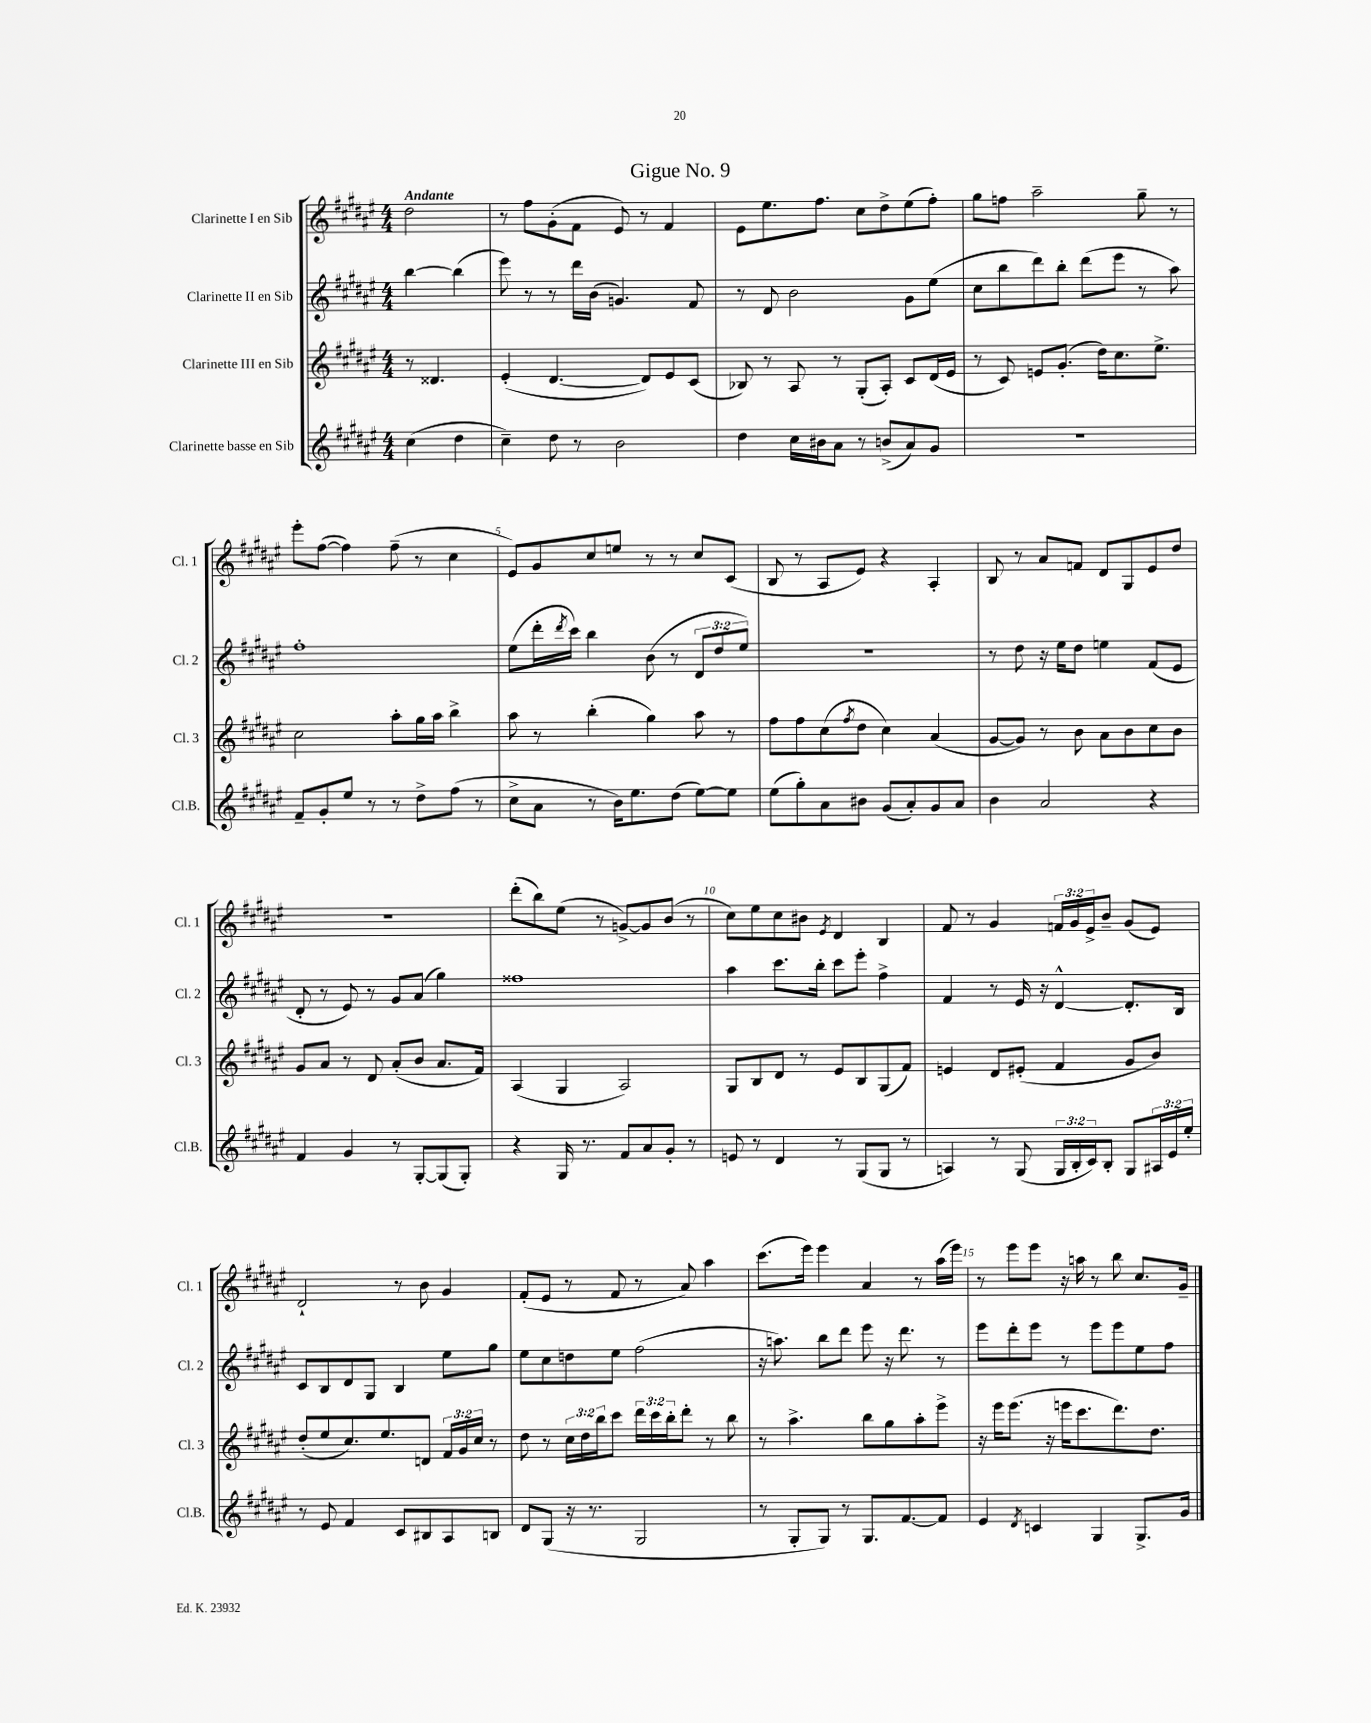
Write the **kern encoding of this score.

**kern	**kern	**kern	**kern
*staff4	*staff3	*staff2	*staff1
*clefG2	*clefG2	*clefG2	*clefG2
*k[f#c#g#d#a#e#]	*k[f#c#g#d#a#e#]	*k[f#c#g#d#a#e#]	*k[f#c#g#d#a#e#]
*M4/4	*M4/4	*M4/4	*M4/4
(4cc#	8r	[4bb	2dd#
.	4.d##	.	.
4dd#	.	(4bb]	.
=	=	=	=
4cc#~)	(4e#'	8eee#)	8r
.	.	8r	8ff#
8dd#	[4.d#	8r	(8g#'
8r	.	16ddd#	8f#
.	.	(16b	.
2b	.	4.g)	8e#)
.	8d#])	.	8r
.	8e#	.	4f#
.	(8c#	8f#	.
=	=	=	=
4dd#	8B-)	8r	8e#
.	8r	8d#	8.ee#
16cc#	8A#	2b	.
16b#	.	.	8.ff#
8a#	8r	.	.
8r	(8G#'	.	8cc#
(8b^	8A#')	.	8dd#^
8a#)	8c#	8g#	(8ee#
8g#	(16d#	(8ee#	8ff#')
.	16e#	.	.
=	=	=	=
1r	8r	8cc#	8gg#
.	8c#)	8bb	8ff
.	8e	8ddd#)	2aa#~
.	(8.g#'	8bb'	.
.	.	(8ddd#	.
.	16dd#)	.	.
.	8.cc#	8eee#	.
.	.	8r	8gg#~
.	8.ee#^	.	.
.	.	8aa#)	8r
=	=	=	=
8f#~	2cc#	1ff#'	8eee#'
8g#'	.	.	([8ff#
8ee#	.	.	4ff#])
8r	.	.	.
8r	8aa#'	.	(8ff#~
8dd#^	16gg#	.	8r
.	16aa#	.	.
(8ff#	4bb^	.	4cc#
8r	.	.	.
=	=	=	=
8cc#^	8aa#	(8ee#	8e#)
8a#	8r	16ddd#'	8g#
.	.	8qddd#	.
.	.	16ccc#)	.
8r	(4bb'	4bb	8cc#
16b)	.	.	8ee
8.ee#	.	.	.
.	4gg#)	(8b	8r
(8dd#	.	8r	8r
[8ee#)	8aa#	12d#	8cc#
.	.	12dd#	.
8ee#]	8r	.	(8c#
.	.	12ee#)	.
=	=	=	=
(8ee#	8ff#	1r	8B
8gg#')	8ff#	.	8r
8a#	(8cc#	.	8A#
.	8qff#	.	.
8b#	8dd#	.	8e#)
(8g#	4cc#)	.	4r
8a#')	.	.	.
8g#	(4a#	.	4A#'
8a#	.	.	.
=	=	=	=
4b	[8g#	8r	8B
.	8g#])	8dd#	8r
2a#	8r	16r	8a#
.	.	16ee#	.
.	8b	8dd#	8f
.	8a#	4ee	8d#
.	8b	.	8G#
4r	8cc#	(8f#	8e#
.	8b	8e#	8dd#
=	=	=	=
4f#	8g#	8d#'	1r
.	8a#	8r	.
4g#	8r	8e#)	.
.	8d#	8r	.
8r	(8a#'	8g#	.
[8G#'	8b	(8a#	.
(8G#]	8.a#	4gg#)	.
8G#')	.	.	.
.	16f#)	.	.
=	=	=	=
4r	(4A#	1ff##	(8ddd#'
.	.	.	8bb)
16G#	4G#	.	(8ee#
8.r	.	.	.
.	.	.	8r
8f#	2A#)	.	[8g^)
8a#	.	.	8g]
8g#'	.	.	(8b
8r	.	.	8r
=	=	=	=
8e	8G#	4aa#	8cc#)
8r	8B	.	8ee#
4d#	8d#	8.ccc#	8cc#
.	8r	.	8b#
.	.	16bb'	.
.	.	.	8qe#
8r	8e#	8ccc#	4d#
(8G#	8B	8eee#'	.
8G#	(8G#	4ff#^	4B
8r	8f#)	.	.
=	=	=	=
4A)	4e	4f#	8f#
.	.	.	8r
8r	8d#	8r	4g#
(8G#	(8e#'	16e#	.
.	.	16r	.
24G#	4f#	[4d#^^	24f
24B'	.	.	24g#
24c#)	.	.	24e#^
8B'	.	.	8b~
8G#	8g#	8.d#']	(8g#
24A#	8b)	.	8e#)
24e#	.	.	.
.	.	16B	.
24ee#'	.	.	.
=	=	=	=
8r	(8dd#'	8c#	2d#`
8e#	8ee#	8B	.
4f#	8.cc#)	8d#	.
.	.	8G#	.
.	8.ee#	.	.
8c#	.	4B	8r
8B#	8d	.	8b
8A#	24f#	8ee#	4g#
.	24g#	.	.
.	24cc#	.	.
8B	8r	8gg#	.
=	=	=	=
8d#	8dd#	8ee#	(8f#'
(8G#	8r	8cc#	8e#
16r	24cc#	8dd	8r
.	24dd#	.	.
8.r	.	.	.
.	24bb	.	.
.	8ccc#	8ee#	8f#
2G#	24ddd#	(2ff#	8r
.	24ccc#	.	.
.	24bb'	.	.
.	8ddd#'	.	8a#)
.	8r	.	4aa#
.	8bb	.	.
=	=	=	=
8r	8r	16r	(8.ccc#
.	.	8.aa)	.
8G#'	4.aa#^	.	.
.	.	.	16eee#)
8G#)	.	8bb	4eee#
8r	.	8ddd#	.
8.G#	8bb	8eee#	4a#
.	8gg#	16r	.
[8.f#	.	8.ddd#	.
.	8aa#'	.	8r
8f#]	8eee#^	8r	(16aa#
.	.	.	16eee#)
=	=	=	=
4e#	16r	8eee#	8r
.	16eee#	.	.
.	(8.eee#	8ddd#'	8eee#
8qd#	.	.	.
4c	.	8eee#	8eee#
.	16r	.	.
.	16eee	8r	16r
.	8.ccc#	.	16aa
4G#	.	8eee#	8r
.	8.ddd#)	8eee#	8bb
8.G#^	.	8ee#	8.cc#
.	8.dd#	.	.
.	.	8ff#	.
16g#	.	.	16g#~
==	==	==	==
*-	*-	*-	*-
